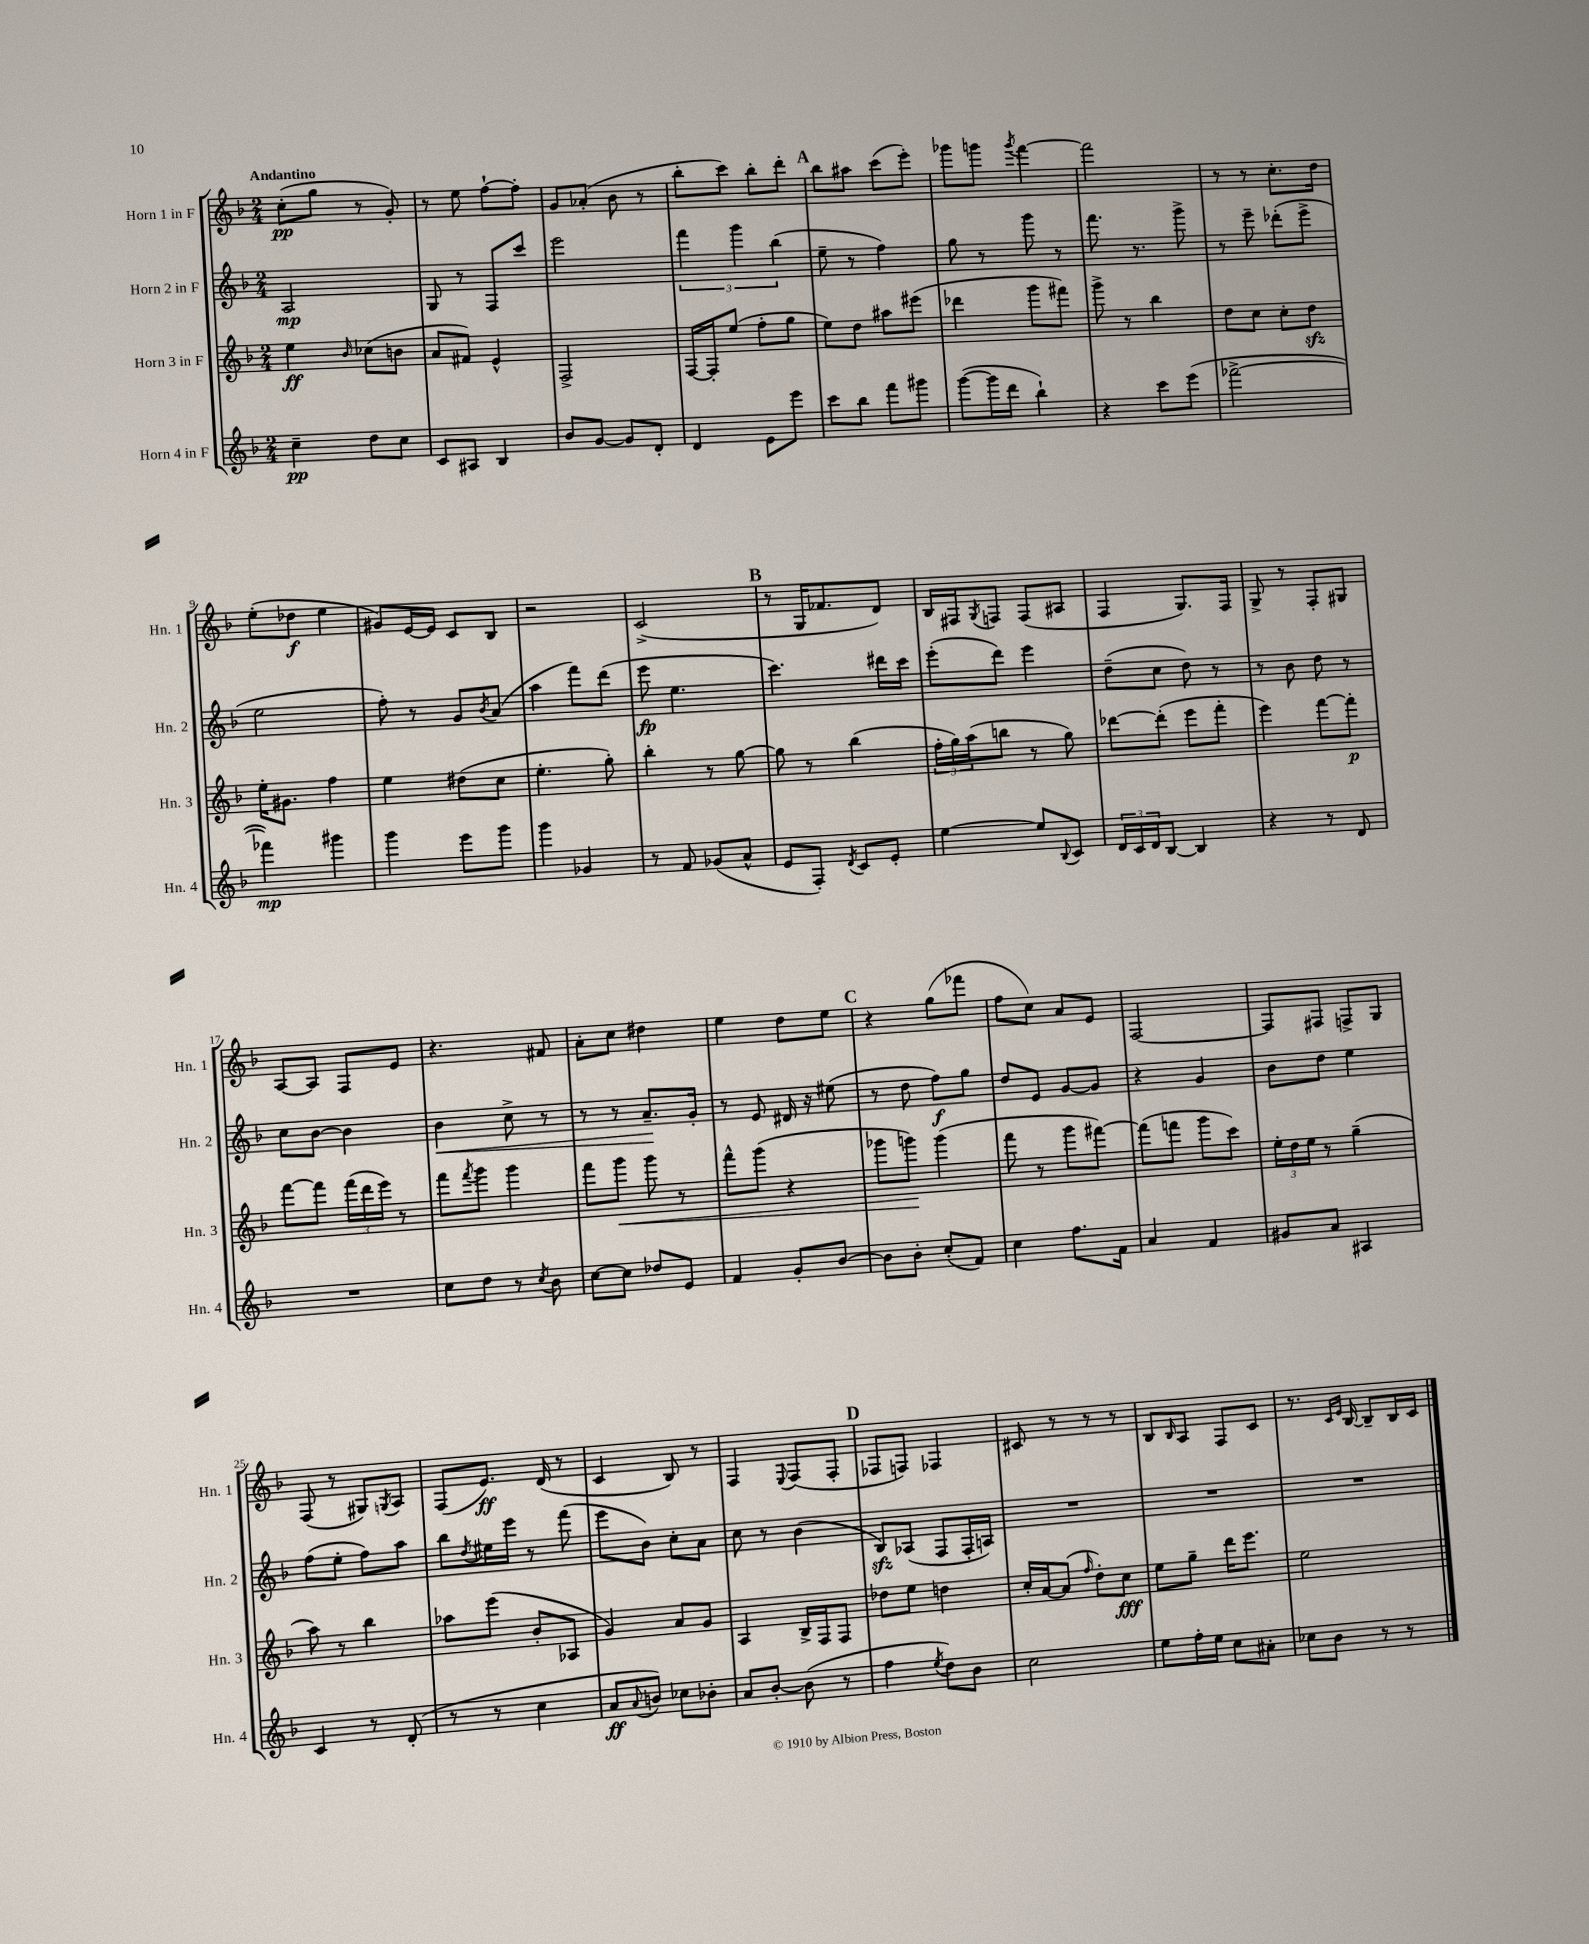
<<
\new StaffGroup <<
\new Staff = "s0" \with { instrumentName = "Horn 1 in F" shortInstrumentName = "Hn. 1" } {
    \clef treble \key f \major \numericTimeSignature \time 2/4 \tempo "Andantino"
    c''8-.\pp( g''8 r8 g'8-.) |
    r8 e''8 f''8~-! f''8-. |
    g'8 aes'8-.( bes'8 r8 |
    bes''8-. c'''8) bes''8-. d'''8-. |
    \mark \markup { \bold "A" } bes''8 ais''8 c'''8( e'''8-.) |
    ges'''8 g'''8 \acciaccatura { g'''8 } f'''4~ |
    f'''2 |
    r8 r8 c''8.-. d''16 |
    e''8-.( des''8\f e''4 |
    gis'8) e'16~ e'16 c'8 bes8 |
    r2 |
    c'2->( |
    \mark \markup { \bold "B" } r8 g16 fes'8. d'8) |
    bes16 fis16 \acciaccatura { g8 } f8 f8( ais8 |
    f4 g8.) f16 |
    g8-> r8 f8-. gis8 |
    a8~ a8 f8 e'8 |
    r4. fis'8 |
    a'8-. c''8 dis''4 |
    e''4 d''8 e''8 |
    \mark \markup { \bold "C" } r4 g''8( fes'''8 |
    f''8 c''8) a'8 e'8 |
    f2~ |
    f8 fis8 f8-> g8 |
    f8( r8 gis8) \acciaccatura { g8 } a8 |
    f8( e'8.\ff) d'16( r8 |
    c'4 bes8) r8 |
    f4 \appoggiatura { e8 } f8( f8-. |
    \mark \markup { \bold "D" } fes8 f8) fes4 |
    cis'8 r8 r8 r8 |
    bes8 \grace { bes16 } a8 f8 c'8 |
    r8. \grace { c'16 e'16 } bes16~ bes8-- bes16 c'16 \bar "|." |
}
\new Staff = "s1" \with { instrumentName = "Horn 2 in F" shortInstrumentName = "Hn. 2" } {
    \clef treble \key f \major \numericTimeSignature \time 2/4
    a2\mp |
    g8 r8 f8 c'''8 |
    e'''2 |
    \tuplet 3/2 { f'''4 g'''4 bes''4( } |
    \mark \markup { \bold "A" } e''8-- r8 f''4) |
    g''8 r8 g'''8 r8 |
    f'''8. r8. g'''8-> |
    r8 e'''8-- des'''8-.( e'''8-> |
    e''2 |
    f''8-.) r8 g'8 \acciaccatura { bes'8 } a'8( |
    a''4 f'''8) d'''8( |
    e'''8\fp e''4. |
    \mark \markup { \bold "B" } c'''4.) dis'''16 c'''16 |
    e'''8-.( d'''8) e'''4 |
    d''8--( c''8 d''8) r8 |
    r8 bes'8 d''8 r8 |
    c''8 bes'8~ bes'4 |
    bes'4\< c''8-> r8 |
    r8 r8 a'8.--\! g'16-. |
    r8 e'8 dis'16 r16 eis''8( |
    \mark \markup { \bold "C" } r8 d''8 f''8\f) g''8 |
    d''8 e'8 g'8~ g'8 |
    r4 g'4 |
    bes'8 d''8 e''4 |
    f''8( e''8-. f''8) a''8 |
    bes''8 \acciaccatura { d''8 } eis''16 e'''16 r8 f'''8( |
    e'''8 bes'8) c''8-. a'8 |
    c''8 r8 bes'4( |
    \mark \markup { \bold "D" } bes8\sfz) aes8( f8 f16-. a16) |
    R2 |
    R2 |
    R2 \bar "|." |
}
\new Staff = "s2" \with { instrumentName = "Horn 3 in F" shortInstrumentName = "Hn. 3" } {
    \clef treble \key f \major \numericTimeSignature \time 2/4
    e''4\ff \grace { bes'16 } ces''8( b'8 |
    a'8 fis'8) e'4-^ |
    f2-> |
    f16~ f16-. e''8( f''8-. g''8 |
    \mark \markup { \bold "A" } e''8) d''8 ais''8 eis'''8( |
    des'''4 g'''8 fis'''8) |
    g'''8-> r8 bes''4 |
    d''8 c''8 c''8-. d''8\sfz |
    e''16-. gis'8. f''4 |
    e''4 dis''8( c''8 |
    e''4.-. g''8-.) |
    bes''4-. r8 g''8~ |
    \mark \markup { \bold "B" } g''8 r8 bes''4( |
    \tuplet 3/2 { f''16-. g''16) a''16( } b''8 r8 g''8) |
    des'''8~ des'''8-.( e'''8 f'''8-. |
    e'''4) f'''8~ f'''8-.\p |
    f'''8~ f'''8 \tuplet 3/2 { f'''16( d'''16 e'''16) } r8 |
    f'''8 \acciaccatura { f'''8 } g'''8 g'''4 |
    f'''8 g'''8\< g'''8 r8 |
    f'''8-^ g'''8( r4 |
    \mark \markup { \bold "C" } ges'''8 g'''8\!) g'''4( |
    f'''8 r8 g'''8 fis'''8~) |
    fis'''8( f'''8 g'''8 c'''8) |
    \tuplet 3/2 { e''16-. d''16 e''16 } r8 g''4--( |
    a''8) r8 bes''4 |
    aes''8 e'''8( bes'8-. aes8 |
    g'4) a'8 g'8 |
    a4 bes16-> f16 f8 |
    \mark \markup { \bold "D" } des''8 e''8 d''4 |
    c''16-. a'16~ a'8( \grace { f''16 } d''8-.) c''8\fff |
    e''8 g''8-- d'''16 e'''8. |
    e''2 \bar "|." |
}
\new Staff = "s3" \with { instrumentName = "Horn 4 in F" shortInstrumentName = "Hn. 4" } {
    \clef treble \key f \major \numericTimeSignature \time 2/4
    c''4--\pp d''8 c''8 |
    c'8 ais8 bes4 |
    bes'8 g'8~ g'8 d'8-. |
    d'4 e'8 e'''8 |
    \mark \markup { \bold "A" } c'''8 bes''8 f'''8 gis'''8 |
    g'''8~( g'''16 d'''16 bes''4-!) |
    r4 c'''8 e'''8( |
    fes'''2~-> |
    fes'''4\mp) gis'''4 |
    g'''4 e'''8 g'''8 |
    g'''4 ges'4 |
    r8 f'8 ges'8( a'8-^ |
    \mark \markup { \bold "B" } e'8 f8-.) \acciaccatura { d'8 } c'8 e'8-. |
    e''4~ e''8 \appoggiatura { bes8 } c'8 |
    \tuplet 3/2 { d'16 c'16 d'16 } bes8~ bes4 |
    r4 r8 d'8 |
    R2 |
    c''8 d''8 r8 \acciaccatura { c''8 } bes'8 |
    c''8~ c''8 des''8 e'8 |
    f'4 g'8-. bes'8~ |
    \mark \markup { \bold "C" } bes'8 bes'8-. c''8-.( f'8) |
    c''4 f''8. f'16 |
    a'4 f'4 |
    gis'8 a'8 ais4 |
    c'4 r8 d'8-.( |
    r8 r8 c''4 |
    a'8\ff \appoggiatura { a'8 } b'8) ces''8 bes'8-. |
    a'8 bes'8~-. bes'8( r8 |
    \mark \markup { \bold "D" } f''4 \acciaccatura { e''8 } d''8) bes'8 |
    c''2 |
    e''8 f''16-. e''16 c''8 ais'8-. |
    ces''8 bes'8 r8 r8 \bar "|." |
}
>>
>>
